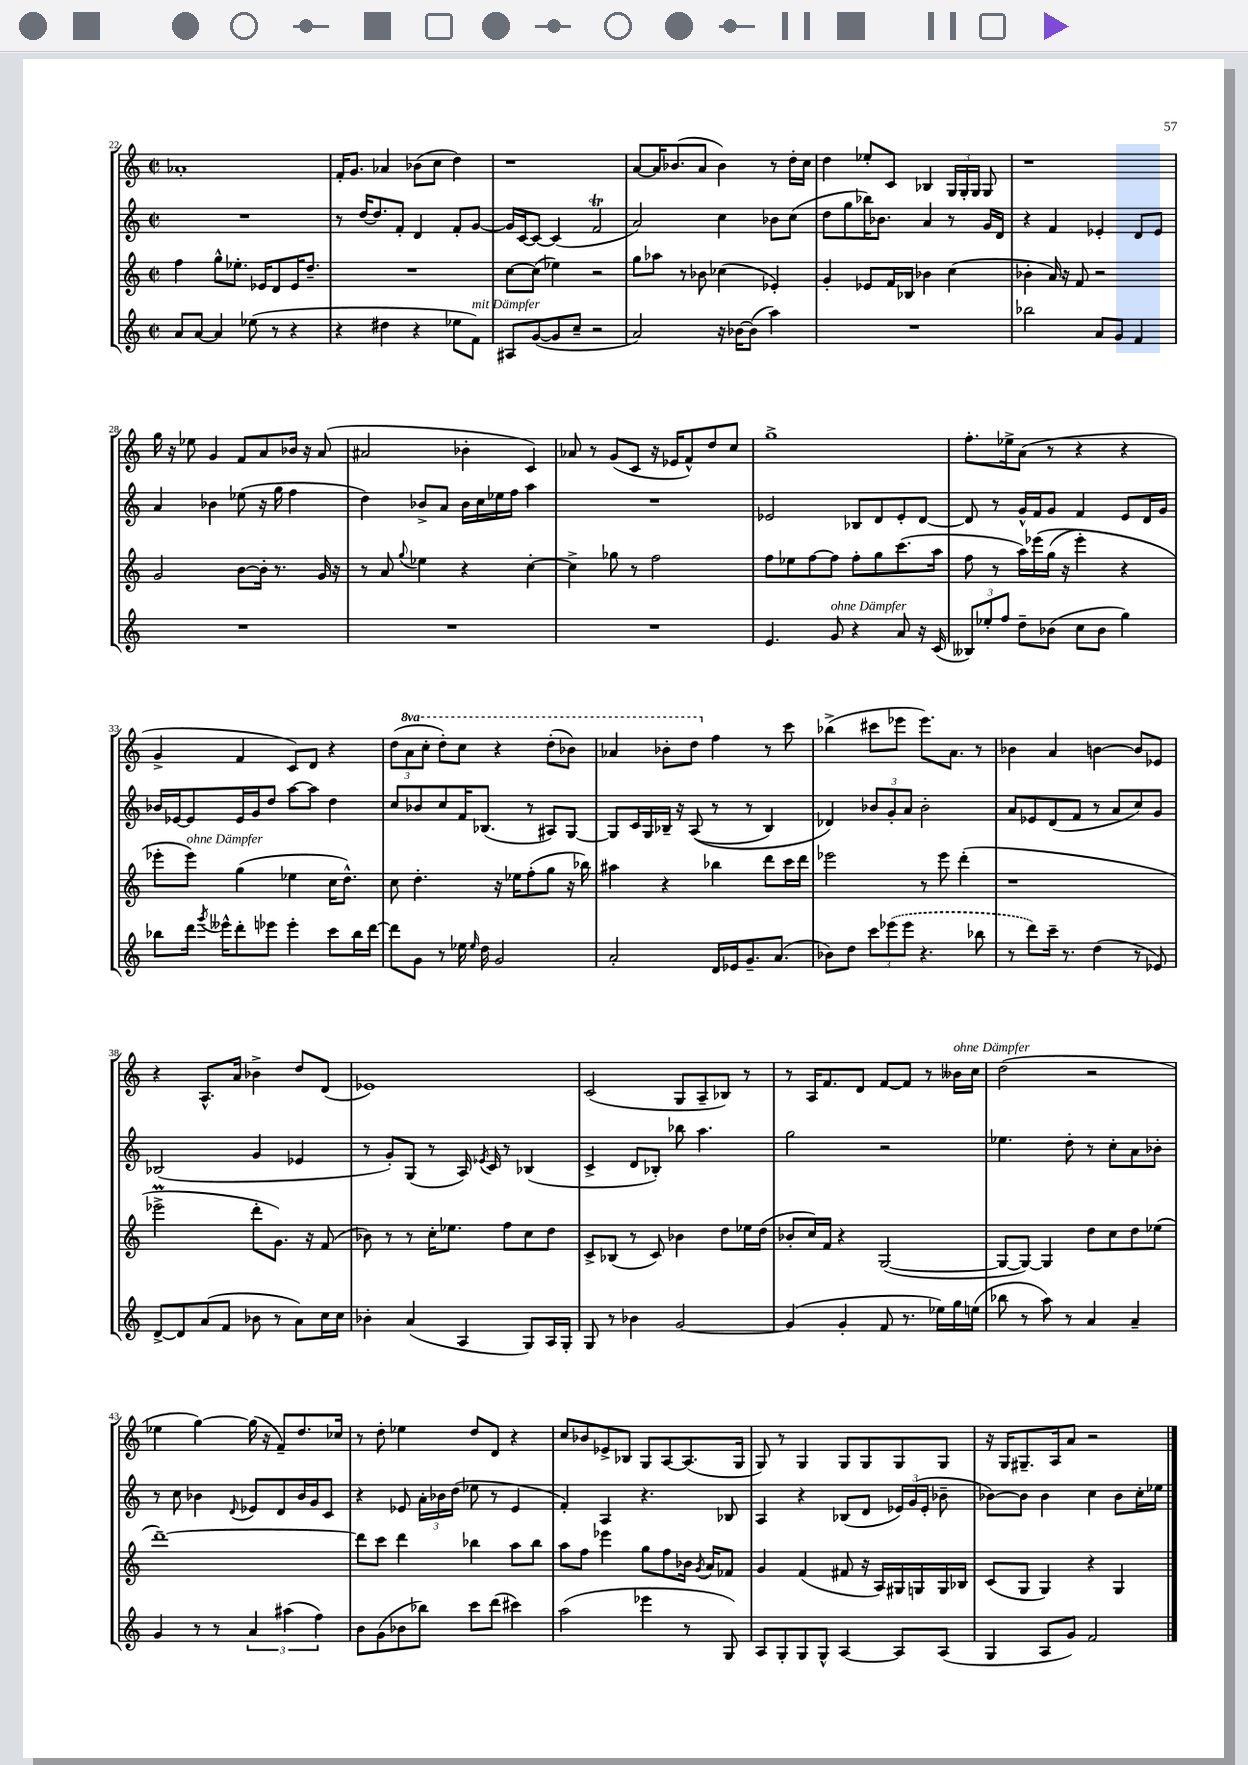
<<
\new StaffGroup <<
\new Staff = "s0" {
    \clef treble \key c \major \defaultTimeSignature \time 2/2 \set Staff.ottavationMarkups = #ottavation-simple-ordinals
    \autoBeamOff aes'1-. |
    f'16[-. g'8.] aes'4 bes'8[( c''8] d''4) |
    r1 |
    a'8[~ a'16 bes'8.( a'8] bes'4) r8 d''16[-. c''16] |
    d''4 ees''8[-. c'8] bes4 \tuplet 3/2 { g16[ g16-. g16] } g8 |
    r1 |
    g''16 r16 ees''8 g'4 f'8[ a'8 bes'16] r16 a'8( |
    ais'2 bes'4-. c'4) |
    aes'8 r8 g'8[( c'8] r16 ees'16[ f'8-^) d''8 c''8] |
    g''1-> |
    f''8.[-. ees''16-> a'8]( r8 r4 r4 |
    g'4-> f'4 c'8[) d'8] r4 |
    \tuplet 3/2 { d''8[( \ottava #1 a''8 c'''8]-. } d'''8[-.) c'''8] r4 d'''8[-.( bes''8]) |
    aes''4 bes''8[-. d'''8] \ottava #0 f''4 r8 c'''8 |
    bes''4->( cis'''8[ ees'''8] ees'''8.[) a'8.] r8 |
    bes'4 a'4 b'4~ b'8[ ees'8] |
    r4 a8.[-^ a'16] bes'4-> d''8[ d'8]( |
    ees'1) |
    c'2( g8[ a8-- bes8]) r8 |
    r8 a16[ f'8. d'8] f'8[~ f'8] r8 beses'16[^\markup { \italic "ohne Dämpfer" } c''16] |
    d''2( r2 |
    ees''4 g''4~) g''16( r16 f'8[--) d''8. ces''16] |
    r8 d''8-. ees''4 d''8[ d'8] r4 |
    c''8[ bes'8 ees'8-> bes8] g8[ a8~ a8.( g16] |
    g8) r8 g4 g8[ g8 g8 g8] |
    r16 g16[ gis8.-- a16 a'8] r2 \bar "|." |
}
\new Staff = "s1" {
    \clef treble \key c \major \defaultTimeSignature \time 2/2
    \autoBeamOff R1 |
    r8 d''16[~ d''8. f'8]-. d'4 f'8[-. g'8]~ |
    g'16[ c'16~ c'8]~ c'4( f'2\trill |
    a'2) c''4 bes'8[ c''8]( |
    d''8[ g''8 bes''16) bes'8.] a'4 r8 g'16[ d'16] |
    r4 f'4 ees'4-. d'8[ ees'8] |
    a'4 bes'4 ees''8( r16 g''16 f''4 |
    d''4) bes'8[-> a'8] bes'16[ c''16 ees''16 f''16] a''4 |
    R1 |
    ees'2 bes8[ d'8 ees'8-. d'8]~ |
    d'8 r8 g'16[-^ f'16 g'8] f'4 e'8[ d'16 g'16] |
    bes'16[ ees'16~ ees'8 ees'16 g'16 d''8] a''8[~ a''8] d''4 |
    c''8[ bes'8 c''8 f'16 bes8.]( r8 ais8[) g8]~ |
    g8[ c'16 g16 bes16]-- r16 a8(\( r8 r8 bes4) |
    des'4\) \tuplet 3/2 { bes'8[ g'8-. a'8] } bes'2-. |
    a'8[ ees'8 d'8( f'8] r8 a'8[ c''8) g'8] |
    bes2( g'4 ees'4 |
    r8 g'8[-.) g8]( r8 a16) \acciaccatura { ees'8 } c'16 r8 bes4( |
    c'4-> d'8[ bes8]-.) bes''8 a''4. |
    g''2 r2 |
    ees''4. d''8-. r8 c''8[-. a'8 bes'8]-. |
    r8 c''8 bes'4 \appoggiatura { d'8 } ees'8[ d'8 bes'16 g'16 c'8] |
    r4 ees'8 \tuplet 3/2 { a'16[-. bes'16 d''16]( } ees''8 r8 ees'4 |
    f'4-.) a4 r4. bes8 |
    a4 r4 bes8[( d'8] \tuplet 3/2 { ees'16[) g'16( ees'16]-. } bes'8-- |
    bes'8[~) bes'8] bes'4 c''4 bes'8[ c''16-. ees''16] \bar "|." |
}
\new Staff = "s2" {
    \clef treble \key c \major \defaultTimeSignature \time 2/2
    \autoBeamOff f''4 g''8[-^ ees''8.]-. ees'16[ d'8 ees'16 d''8.]-- |
    R1 |
    c''8[~ c''8]( ees''4) r2 |
    g''8[ aes''8] r8 bes'8 ces''4( ees'4-.) |
    g'4-. ees'8[ f'16 bes16] bes'4 c''4( |
    bes'4-. a'16) r16 f'8 r2 |
    g'2 b'8[~ b'16]-. r8. g'16 r16 |
    r8 a'8 \appoggiatura { g''8 } ees''4 r4 c''4~-. |
    c''4-> ges''8 r8 f''2 |
    f''8[ ees''8 f''8~ f''8] f''8[-. g''8 c'''8.( a''16] |
    f''8 r8 a''16[) ees'''16\( g''16]( r16 ees'''4-.) r4 |
    ees'''8[-. ees'''8]^\markup { \italic "ohne Dämpfer" }\) g''4( ees''4 c''16[ d''8.]-^) |
    c''8 d''4.-. r16 ees''16[ f''8-.( g''8] r16 bes''16) |
    ais''4 r4 bes''4 d'''8[ c'''16 d'''16] |
    ees'''2 r8 ees'''8 d'''4-.( |
    r1 |
    ees'''2->\prall d'''8[-. g'8.]) r16 f'8( |
    bes'8) r8 r8 c''16[-. ees''8.] f''8[ c''8 d''8] |
    c'8[-> bes8]( r8 c'8) bes'4 d''8[ ees''16 d''16]( |
    bes'8[-. c''16) f'16] r4 g2~( |
    g8[~ g8]~) g4 d''8[ c''8 d''8 ees''8]( |
    d'''1~--) |
    d'''8[ c'''8] d'''4 bes''4 a''8[ bes''8] |
    a''8[ f''8] ees'''4 g''8[ f''8 bes'16] \acciaccatura { g'8 } a'16[ fes'8] |
    g'4 f'4( fis'8 r16 a16[) gis16 g16 g16 bes16] |
    c'8[( g8] g4) r4 g4 \bar "|." |
}
\new Staff = "s3" {
    \clef treble \key c \major \defaultTimeSignature \time 2/2
    \autoBeamOff a'8[ a'8]~ a'4 ees''8( r8 r4 |
    r4 dis''4 r4 ees''8[ f'8]^\markup { \italic "mit Dämpfer" }) |
    ais8[ g'8~( g'8 c''8]-- r2 |
    a'2) r16 bes'16[~ bes'8]( a''4) |
    R1 |
    bes''2 a'8[ g'8] f'4 |
    R1 |
    R1 |
    R1 |
    e'4. g'8^\markup { \italic "ohne Dämpfer" } r4 a'8 r16 c'16( |
    \tuplet 3/2 { beses8[) ees''8-. f''8] } d''8[-- bes'8]( c''8[ bes'8] g''4) |
    bes''8[ d'''16] \acciaccatura { g'''8 } eeses'''16[-^ d'''8-. ees'''8] ees'''4-. c'''8[ bes''16 d'''16]~ |
    d'''8[ g'8] r8 ees''16 \grace { ees''16 } d''16 g'2 |
    a'2-. d'16[ ees'16 g'8.-- a'8.]( |
    bes'8[) d''8] \tuplet 3/2 { c'''8[ \once \slurDashed ees'''8( ees'''8] } r4. bes''8 |
    r8 d'''8[) c'''16]-- r8. d''4( r8 ees'8) |
    d'8[~-> d'8 a'8( f'8] bes'8 r8 a'8[) c''16 c''16] |
    bes'4-. a'4( a4 g8[) a16 g16]-. |
    g8 r8 bes'4 g'2~ |
    g'4( g'4-. f'8 r8. ees''16[) g''16 e''16]( |
    bes''8 r8 a''8) r8 a'4 a'4-- |
    g'4 r8 r8 \tuplet 3/2 { a'4 ais''4( f''4) } |
    b'8[ g'8( bes'8 bes''8]) c'''8[ d'''8]( cis'''4) |
    a''2( ees'''4 r8 g8) |
    a8[ g8-. g8 g8]-^ a4~ a8[ a8]( |
    g4 a8[ g'8]) f'2 \bar "|." |
}
>>
>>
\layout { \context { \Score currentBarNumber = #22 } }
